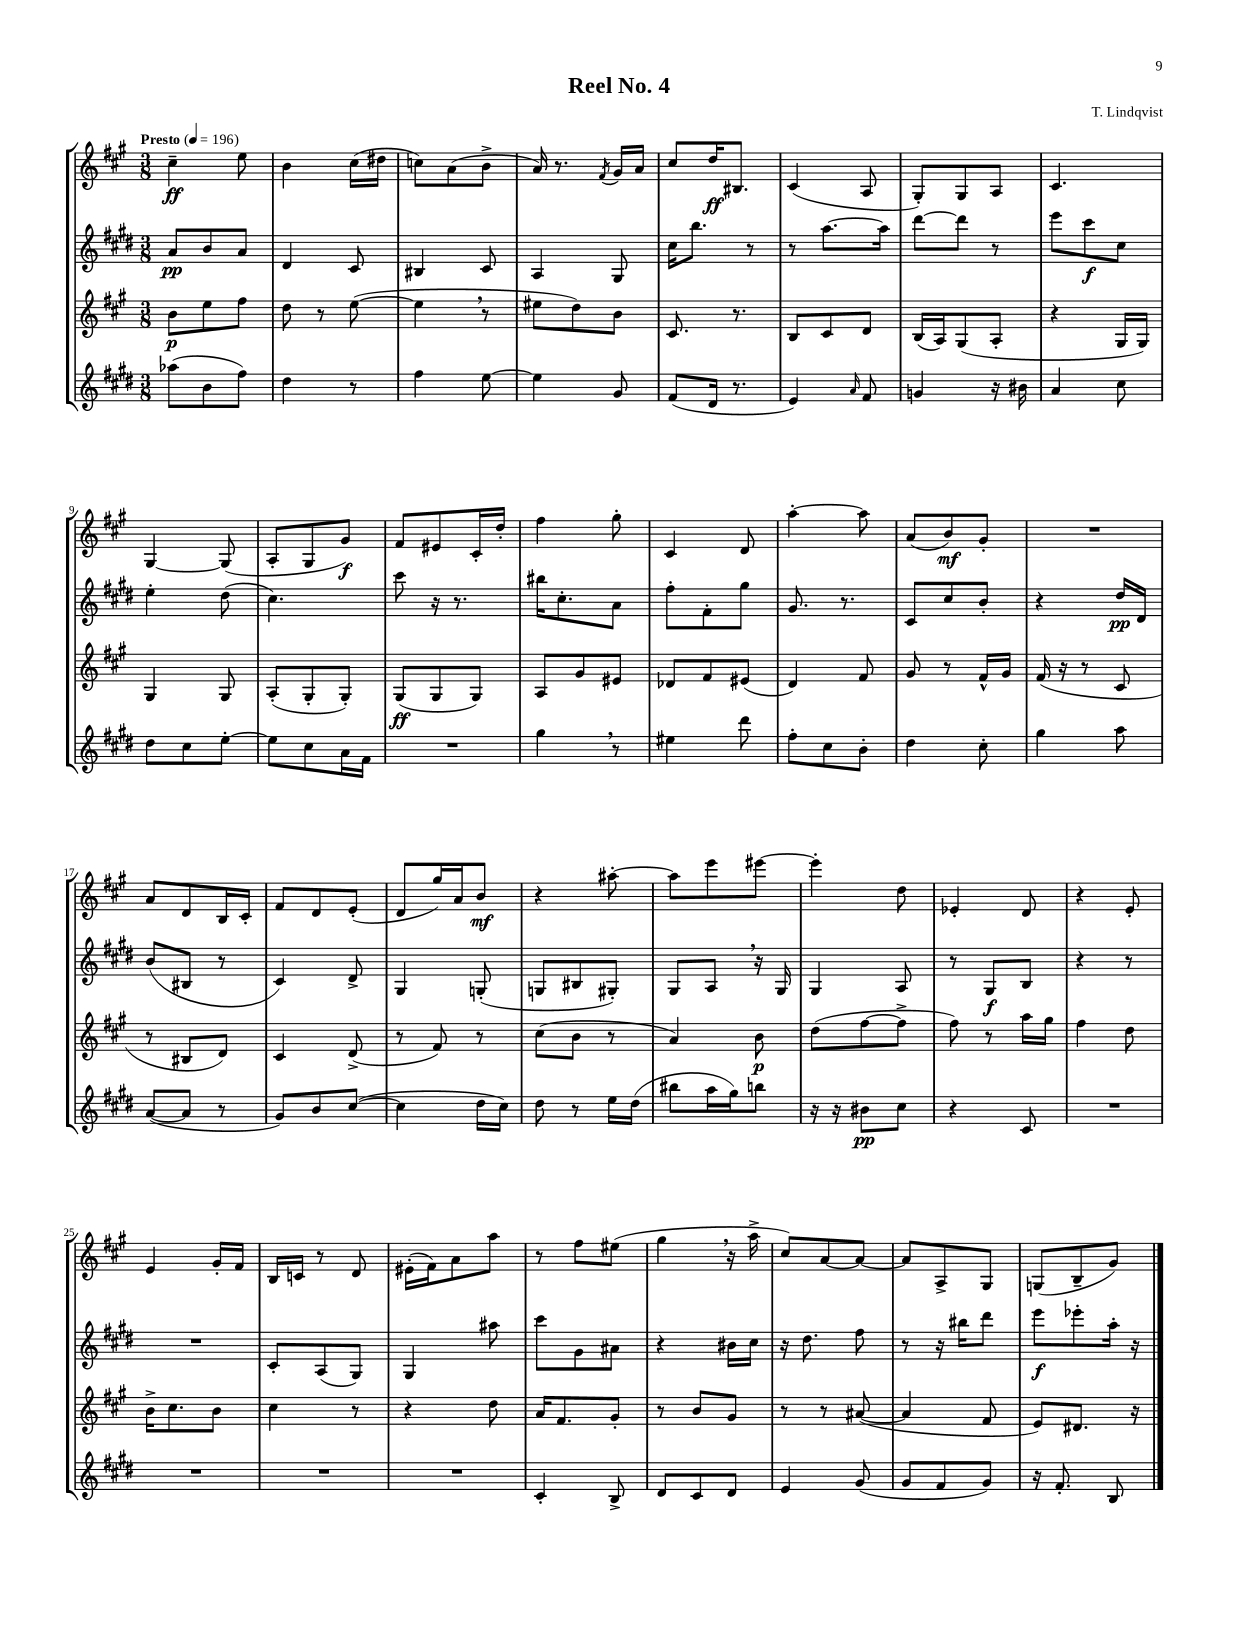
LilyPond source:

\header { title = "Reel No. 4" composer = "T. Lindqvist" }
<<
\new StaffGroup <<
\new Staff = "s0" {
    \clef treble \key a \major \numericTimeSignature \time 3/8 \tempo "Presto" 4 = 196
    cis''4--\ff e''8 |
    b'4 cis''16( dis''16 |
    c''8) a'8( b'8-> |
    a'16) r8. \acciaccatura { fis'8 } gis'16 a'16 |
    cis''8 d''16\ff bis8. |
    cis'4( a8 |
    gis8-.) gis8 a8 |
    cis'4. |
    gis4~ gis8( |
    a8-. gis8 gis'8\f) |
    fis'8 eis'8 cis'16-. d''16-. |
    fis''4 gis''8-. |
    cis'4 d'8 |
    a''4~-. a''8 |
    a'8( b'8\mf) gis'8-. |
    R4. |
    a'8 d'8 b16 cis'16-. |
    fis'8 d'8 e'8-.( |
    d'8 gis''16) a'16 b'8\mf |
    r4 ais''8~-. |
    ais''8 e'''8 eis'''8~ |
    eis'''4-. d''8 |
    ees'4-. d'8 |
    r4 e'8-. |
    e'4 gis'16-. fis'16 |
    b16 c'16 r8 d'8 |
    eis'16-.( fis'16) a'8 a''8 |
    r8 fis''8 eis''8( |
    gis''4 \breathe r16 a''16-> |
    cis''8) a'8~ a'8~ |
    a'8 a8-> gis8 |
    g8( b8-- gis'8) \bar "|." |
}
\new Staff = "s1" {
    \clef treble \key e \major \numericTimeSignature \time 3/8
    a'8\pp b'8 a'8 |
    dis'4 cis'8 |
    bis4 cis'8 |
    a4 gis8 |
    cis''16 b''8. r8 |
    r8 a''8.~ a''16 |
    dis'''8~ dis'''8 r8 |
    e'''8 cis'''8\f cis''8 |
    e''4-. dis''8( |
    cis''4.) |
    cis'''8 r16 r8. |
    bis''16 cis''8.-. a'8 |
    fis''8-. fis'8-. gis''8 |
    gis'8. r8. |
    cis'8 cis''8 b'8-. |
    r4 dis''16\pp dis'16 |
    b'8( bis8 r8 |
    cis'4) dis'8-> |
    gis4 g8-.( |
    g8 bis8 gis8-.) |
    gis8 a8 \breathe r16 gis16 |
    gis4 a8 |
    r8 gis8\f b8 |
    r4 r8 |
    R4. |
    cis'8-. a8( gis8) |
    gis4 ais''8 |
    cis'''8 gis'8 ais'8 |
    r4 bis'16 cis''16 |
    r16 dis''8. fis''8 |
    r8 r16 bis''16 dis'''8 |
    e'''8\f ees'''8-. a''16-. r16 \bar "|." |
}
\new Staff = "s2" {
    \clef treble \key a \major \numericTimeSignature \time 3/8
    b'8\p e''8 fis''8 |
    d''8 r8 e''8~( |
    e''4 \breathe r8 |
    eis''8 d''8) b'8 |
    cis'8. r8. |
    b8 cis'8 d'8 |
    b16( a16) gis8( a8-. |
    r4 gis16 gis16) |
    gis4 gis8 |
    a8-.( gis8-. gis8-.) |
    gis8\ff( gis8 gis8) |
    a8 gis'8 eis'8 |
    des'8 fis'8 eis'8( |
    d'4) fis'8 |
    gis'8 r8 fis'16-^ gis'16 |
    fis'16( r16 r8 cis'8 |
    r8 bis8 d'8) |
    cis'4 d'8->( |
    r8 fis'8) r8 |
    cis''8( b'8 r8 |
    a'4) b'8\p |
    d''8( fis''8~ fis''8-> |
    fis''8) r8 a''16 gis''16 |
    fis''4 d''8 |
    b'16-> cis''8. b'8 |
    cis''4 r8 |
    r4 d''8 |
    a'16 fis'8. gis'8-. |
    r8 b'8 gis'8 |
    r8 r8 ais'8~( |
    ais'4 fis'8 |
    e'8) dis'8. r16 \bar "|." |
}
\new Staff = "s3" {
    \clef treble \key e \major \numericTimeSignature \time 3/8
    aes''8( b'8 fis''8) |
    dis''4 r8 |
    fis''4 e''8~ |
    e''4 gis'8 |
    fis'8( dis'16 r8. |
    e'4) \grace { a'16 } fis'8 |
    g'4 r16 bis'16 |
    a'4 cis''8 |
    dis''8 cis''8 e''8~-. |
    e''8 cis''8 a'16 fis'16 |
    R4. |
    gis''4 \breathe r8 |
    eis''4 dis'''8 |
    fis''8-. cis''8 b'8-. |
    dis''4 cis''8-. |
    gis''4 a''8 |
    a'8~( a'8 r8 |
    gis'8) b'8 cis''8~( |
    cis''4 dis''16 cis''16) |
    dis''8 r8 e''16 dis''16( |
    bis''8 a''16 gis''16) b''8 |
    r16 r16 bis'8\pp cis''8 |
    r4 cis'8 |
    R4. |
    R4. |
    R4. |
    R4. |
    cis'4-. b8-> |
    dis'8 cis'8 dis'8 |
    e'4 gis'8( |
    gis'8 fis'8 gis'8) |
    r16 fis'8.-. b8 \bar "|." |
}
>>
>>
